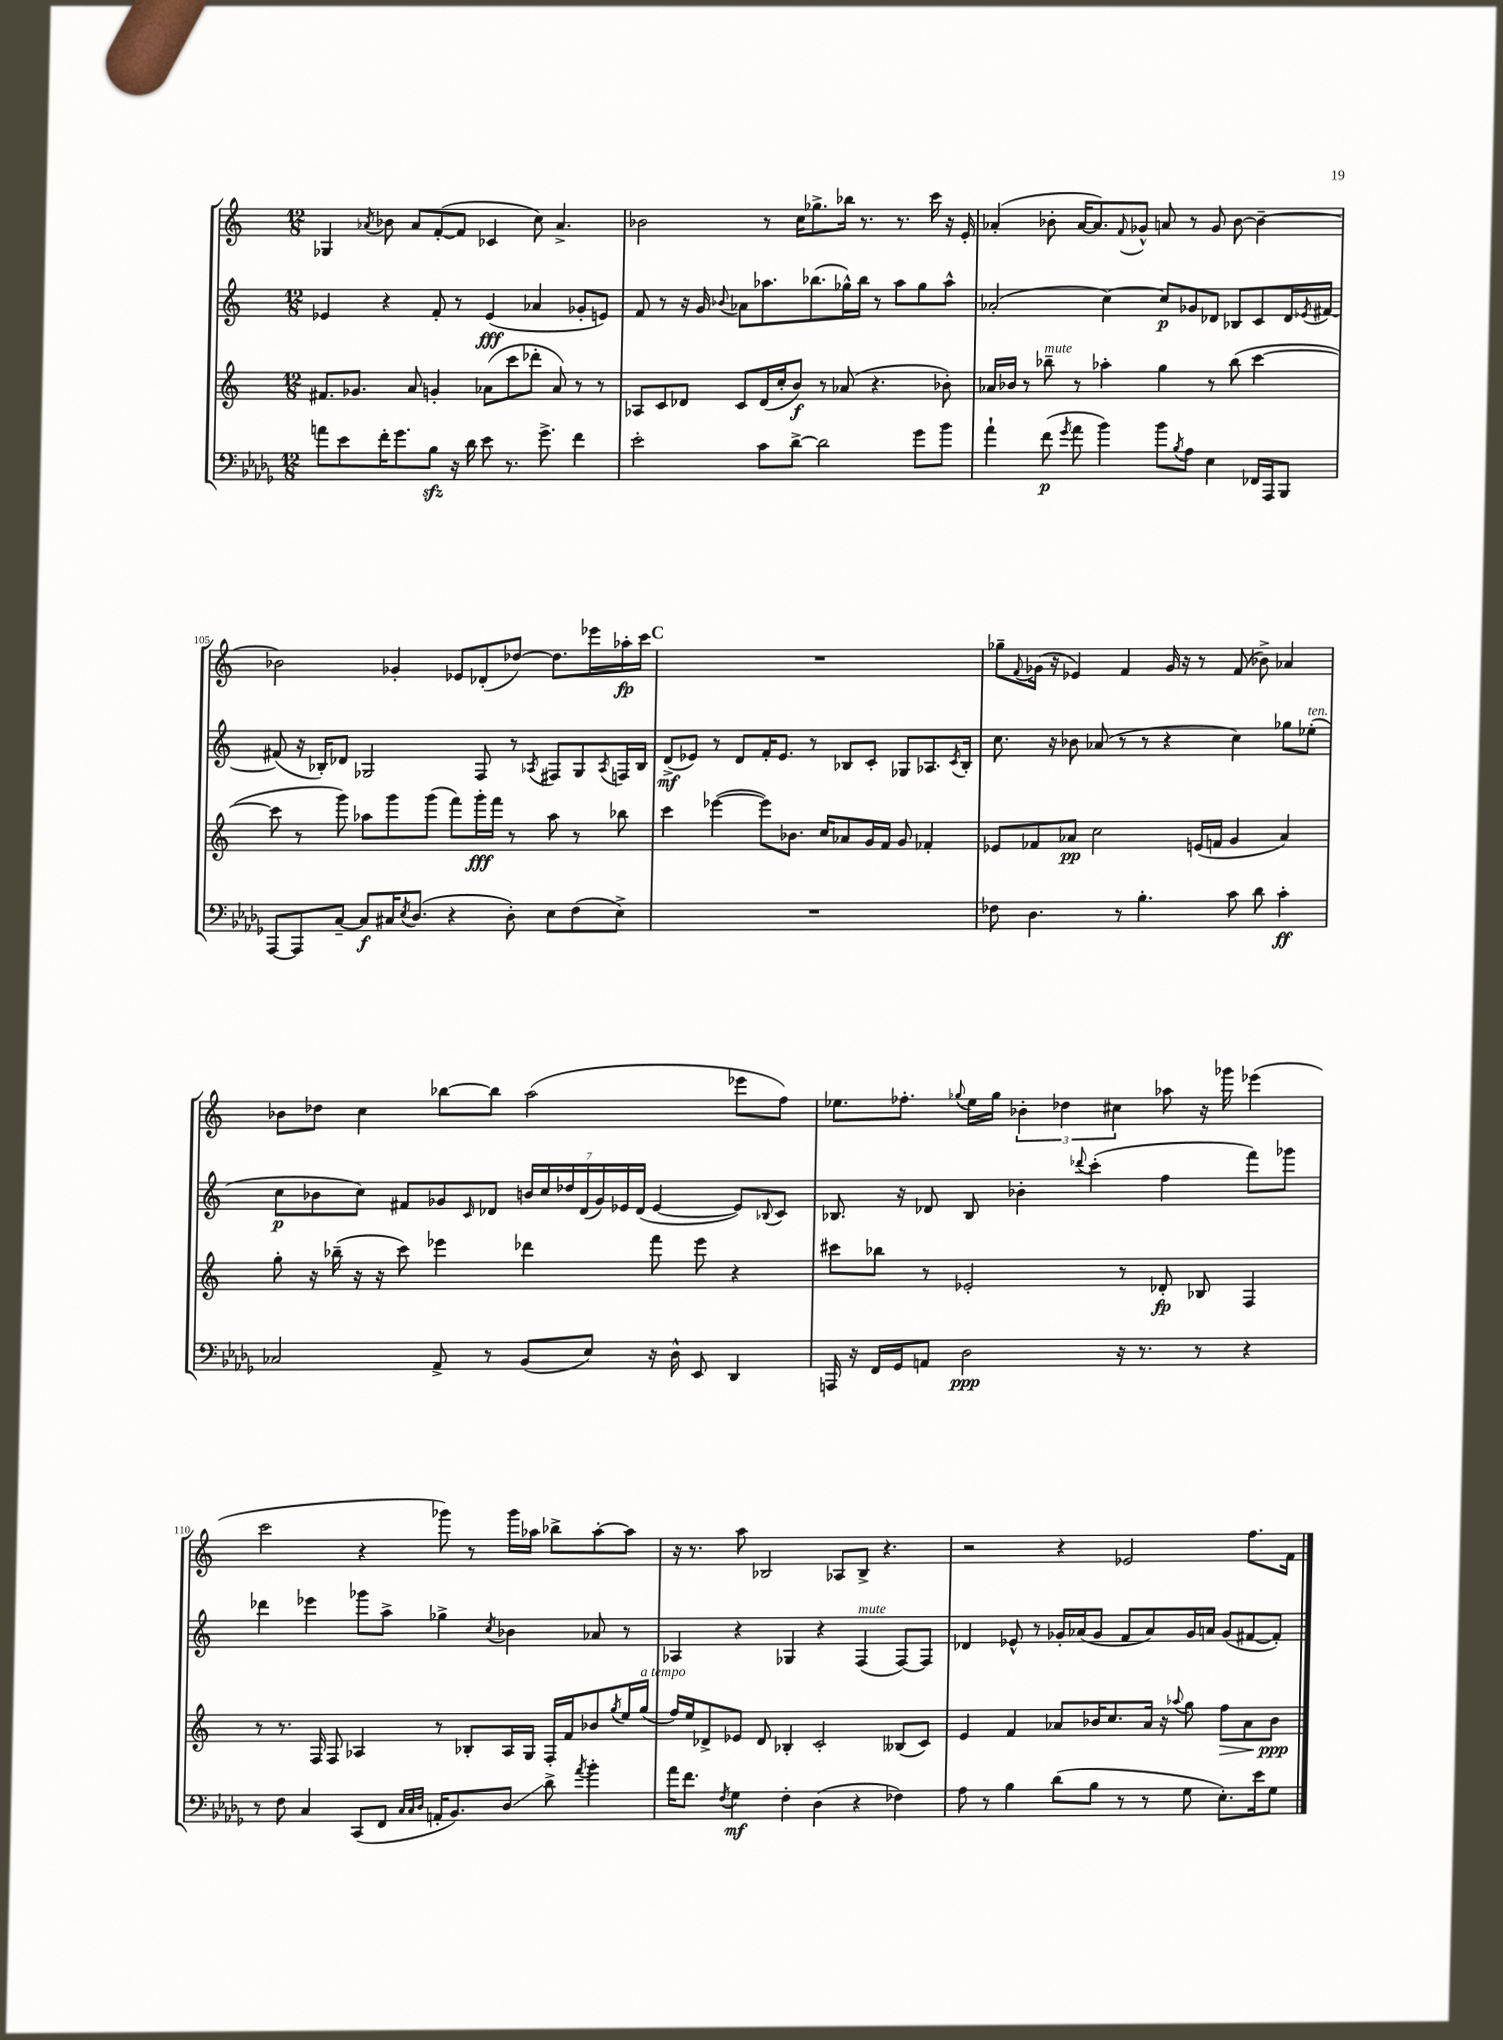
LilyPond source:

<<
\new StaffGroup <<
\new Staff = "s0" {
    \clef treble \key c \major \numericTimeSignature \time 12/8
    ges4 \acciaccatura { aes'8 } bes'8 aes'8 f'8~-.( f'8 ces'4 c''8) aes'4.-> |
    bes'2 r8 c''16 ges''8.-> bes''16 r8. r8. c'''16 r16 e'16-. |
    aes'4-.( bes'8-. aes'16~ aes'8.) \appoggiatura { f'8 } ges'8-^ a'8 r8 ges'8 bes'8~ bes'4~-- |
    bes'2 ges'4-. ees'8 des'8-.( des''8~) des''8. ees'''16 aes''16-.\fp c'''16 |
    \mark \markup { \bold "C" } R1. |
    ges''8-- \appoggiatura { f'8 } ges'16( r16 ees'4) f'4 ges'16 r16 r8 f'8( bes'8->) aes'4 |
    bes'8 des''8 c''4 bes''8~ bes''8 a''2( ees'''8 f''8) |
    ees''8. fes''8.-. \appoggiatura { ges''8 } ees''16 ges''16 \tuplet 3/2 { bes'4-. des''4 cis''4 } aes''8 r16 ges'''16 ees'''4( |
    c'''2 r4 ges'''8) r8 ges'''16 aes''16 bes''8-> aes''8~-. aes''8 |
    r16 r8. a''8 bes2 aes8 bes8-> r4. |
    r2 r4 ees'2 f''8. f'16 \bar "|." |
}
\new Staff = "s1" {
    \clef treble \key c \major \numericTimeSignature \time 12/8
    ees'4 r4 f'8-. r8 ees'4\fff( aes'4 ges'8-. e'8) |
    f'8 r8 r16 g'16 \appoggiatura { bes'8 } aes'8 aes''8. bes''8.( ges''16-^) bes''16 r8 aes''8 ges''8 aes''8-^ |
    aes'2-.( c''4~) c''8\p ges'8 des'8 bes8 c'8 des'16 \acciaccatura { ees'8 } fis'16~ |
    fis'8( r16 bes16-.) des'8 ges2 f8 r8 \acciaccatura { aes8 } fis8 ges8 \acciaccatura { aes8 } f16 bes16 |
    \mark \markup { \bold "C" } d'8->\mf( ees'8) r8 d'8 f'16-. ees'8. r8 bes8 c'8-. ges8 aes8. \acciaccatura { c'8 } bes16-. |
    c''8. r16 bes'8 aes'8( r8 r8 r4 c''4) ges''8 ees''8-.^\markup { \italic "ten." }( |
    c''8\p bes'8 c''8) fis'8 ges'8 \grace { c'16 } des'8 \tuplet 7/4 { b'16 c''16 des''16 des'16( ges'16) ees'16 des'16( } ees'4~ ees'8) \appoggiatura { bes8 } c'8 |
    bes8. r16 des'8 bes8 bes'4-. \appoggiatura { des'''8 } c'''4-.( f''4 f'''8) ges'''8 |
    des'''4 ees'''4 ges'''8 a''8-> ges''4-> \acciaccatura { c''8 } bes'4 aes'8 r8 |
    aes4 r4 ges4 r4 f4^\markup { \italic "mute" }( f8~) f8 |
    des'4 ees'8-^ r8 ges'16-. aes'16( ges'8 f'8 aes'8) ges'16 a'16 ges'8( fis'8~ fis'8-.) \bar "|." |
}
\new Staff = "s2" {
    \clef treble \key c \major \numericTimeSignature \time 12/8
    fis'8. ges'8. a'8 g'4-. aes'8( c'''8 des'''8-. aes'8) r8 r8 |
    aes8 c'8 des'8 c'8 des'16( c''16-. b'8\f) r8 aes'8( r4. bes'8-.) |
    aes'16 bes'16 r8 bes''8--^\markup { \italic "mute" } r8 aes''4-. g''4 r8 bes''8( c'''4~ |
    c'''8 r8 g'''8) aes''8 g'''8 g'''8( f'''8) g'''16-.\fff f'''16 r8 aes''8 r8 bes''8 |
    \mark \markup { \bold "C" } c'''4 ees'''4~( ees'''8) bes'8. c''16 aes'8 g'16 f'16 g'8 fes'4-. |
    ees'8 fes'8 aes'8\pp c''2 e'16( f'16 g'4 aes'4) |
    g''8-. r16 bes''16--( r16 r16 c'''8) ees'''4 des'''4 f'''8 ees'''8 r4 |
    cis'''8 bes''8 r8 ees'2-. r8 des'8-.\fp bes8 f4 |
    r8 r8. f16 f8 aes4 r8 bes8-. aes16 g16 f16-. f'16 bes'8 \acciaccatura { g''8 } e''16 g''16^\markup { \italic "a tempo" }( |
    f''16) e''16 des'8-> ees'8 des'8 bes4-. c'2-. beses8( c'8) |
    e'4 f'4 aes'8 bes'16 c''8. aes'16 r16 \appoggiatura { aes''8 } g''8 f''8\> aes'8 bes'8\ppp\! \bar "|." |
}
\new Staff = "s3" {
    \clef bass \key des \major \numericTimeSignature \time 12/8
    a'8 ees'8 f'16-. ges'8. bes8\sfz r16 des'16 ees'8 r8. ges'8.-> f'4 |
    ees'2-. c'8 des'8~-> des'2 ges'8 bes'8 |
    aes'4-! f'8\p( \acciaccatura { ges'8 } aes'8 bes'4) bes'8 \acciaccatura { bes8 } aes8 ees4 fes,16 aes,,16 bes,,8 |
    aes,,8~ aes,,8 c8~-- c8\f cis16 \acciaccatura { ees8 } des8.( r4 des8-.) ees8 f8( ees8->) |
    \mark \markup { \bold "C" } R1. |
    fes8 des4. r8 bes4.-. c'8 des'8 c'4-.\ff |
    ces2 aes,8-> r8 bes,8( ees8) r16 des16-^ ees,8 des,4 |
    a,,16 r16 f,16 ges,16 a,8 des2\ppp r16 r8. r8 r4 |
    r8 f8 c4 c,8( f,8 \grace { c32 c32 des32 } a,16-. bes,8.) des8\glissando des'8-> \acciaccatura { aes'8 } bes'4-. |
    aes'16 f'8. \acciaccatura { f8 } ges4\mf f4-. des4( r4 fes4) |
    aes8 r8 bes4 des'8( bes8 r8 r8 ges8 ees8.-.) ees'16 ges8 \bar "|." |
}
>>
>>
\layout { \context { \Score currentBarNumber = #102 \override BarNumber.break-visibility = ##(#f #t #t) barNumberVisibility = #(every-nth-bar-number-visible 5) } }
